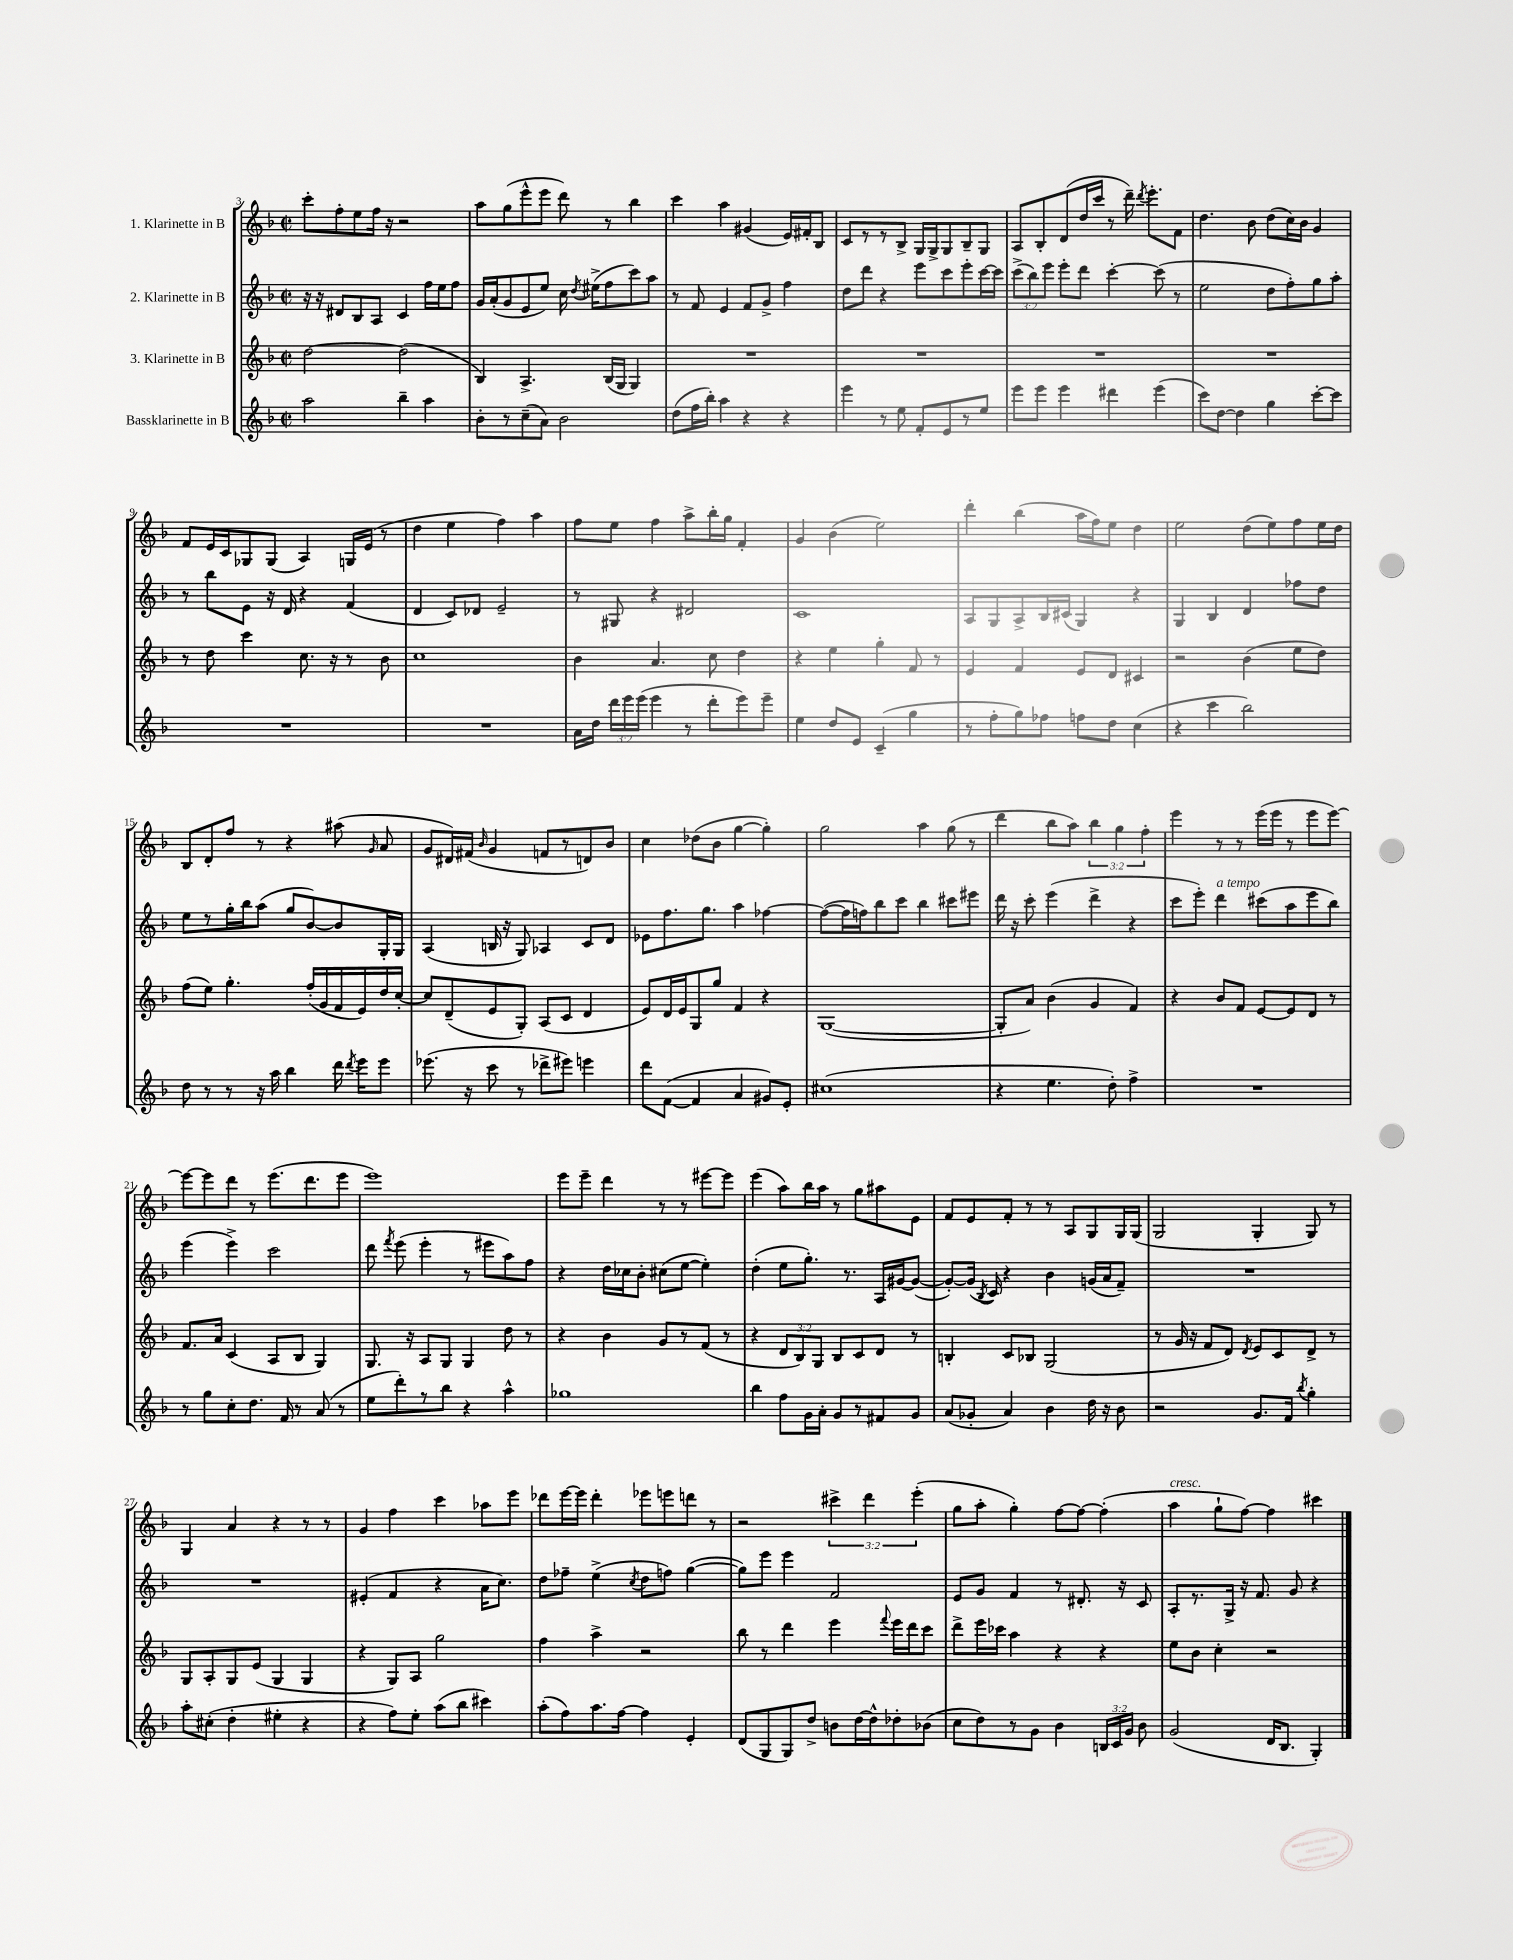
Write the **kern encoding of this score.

**kern	**kern	**kern	**kern
*staff4	*staff3	*staff2	*staff1
*clefG2	*clefG2	*clefG2	*clefG2
*k[b-]	*k[b-]	*k[b-]	*k[b-]
*M2/2	*M2/2	*M2/2	*M2/2
*met(c|)	*met(c|)	*met(c|)	*met(c|)
2aa	[2dd	16r	8ccc'
.	.	16r	.
.	.	8d#	8ff'
.	.	8B-	8ee
.	.	8A	16ff
.	.	.	16r
4bb-~	(2dd]	4c	2r
4aa	.	16ff	.
.	.	16ee	.
.	.	8ff	.
=	=	=	=
8b-'	4B-)	16g	8aa
.	.	(16a'	.
8r	.	8g	(8gg
(8cc~	4.A^	8e	8eee^^
8a)	.	8ee)	8eee
2b-	.	16cc	8ddd)
.	.	8qdd	.
.	.	(16ee#^	.
.	(16B-	8ff	8r
.	16G	.	.
.	4G)	8ccc)	4bb-
.	.	8aa	.
=	=	=	=
(8dd	1r	8r	4ccc
16ff	.	8f	.
16bb-')	.	.	.
4aa	.	4e	4aa
4r	.	8f	(4g#
.	.	8g^	.
4r	.	4ff	16e)
.	.	.	16f#'
.	.	.	8B-
=	=	=	=
4eee	1r	8dd	8c
.	.	8ddd	8r
8r	.	4r	8r
8ee	.	.	8B-^
8f'	.	8eee	16G
.	.	.	16G^
8e	.	8ccc	8G
8r	.	8eee'	8B-~
8ee	.	[16ccc	8G
.	.	16ccc]	.
=	=	=	=
8eee	1r	(12ccc^	8A
.	.	12bb-)	.
8eee	.	.	8B-'
.	.	12eee	.
4eee	.	8eee'	(8d
.	.	8ddd	16dd
.	.	.	16ccc
4ddd#	.	[4ccc'	8r
.	.	.	16ddd~)
.	.	.	8qddd
.	.	.	8.eee'
(4eee	.	(8ccc]	.
.	.	8r	8f
=	=	=	=
8ccc)	1r	2ee	4.dd
[8dd	.	.	.
4dd]	.	.	.
.	.	.	8b-
4gg	.	8dd	(8dd
.	.	8ff')	16cc)
.	.	.	16b-
[8ccc'	.	8gg	4g
8ccc]	.	8aa'	.
=	=	=	=
1r	8r	8r	8f
.	8dd	8bb-	16e
.	.	.	16c
.	4ccc	8e	8G-
.	.	16r	(8G-
.	.	16d	.
.	8.cc	4r	4A)
.	16r	.	.
.	8r	(4f	16G
.	.	.	(16e
.	8b-	.	8r
=	=	=	=
1r	1cc	4d	4dd
.	.	8c)	4ee
.	.	8d-	.
.	.	2e~	4ff)
.	.	.	4aa
=	=	=	=
16a	4b-	8r	8ff
16dd	.	.	.
24ddd	.	8G#	8ee
24eee	.	.	.
(24eee	.	.	.
4eee	4.a	4r	4ff
8r	.	2d#	8aa^
8ddd'	8cc	.	16bb-'
.	.	.	16gg
8eee)	4dd	.	4f'
8eee~	.	.	.
=	=	=	=
4ee	4r	1c	4g
8dd	4ee	.	(4b-
8e	.	.	.
(4c~	4gg'	.	2ee)
4gg	8f	.	.
.	8r	.	.
=	=	=	=
8r	4e	8A	4ddd'
8ff'	.	8G	.
8gg)	4f	8A^	(4bb-
8ff-	.	16B-	.
.	.	(16c#	.
8ff	8e	4G)	16aa
.	.	.	16ff)
8dd	8d	.	8ee
(4cc	4c#	4r	4dd
=	=	=	=
4r	2r	4G	2ee
4ccc	.	4B-	.
2bb-)	(4b-	4d	(8dd
.	.	.	8ee)
.	8ee	8ff-	8ff
.	8dd)	8dd	16ee
.	.	.	16dd
=	=	=	=
8dd	(8ff	8ee	8B-
8r	8ee)	8r	8d'
8r	4.gg'	16gg'	8ff
.	.	16bb-	.
16r	.	(8aa	8r
16aa	.	.	.
4bb-	.	8gg	4r
.	(16ff'	[8b-)	.
.	16g	.	.
16ddd	16f	8b-]	(8aa#
8qddd	.	.	.
16eee	16e)	.	.
.	.	.	16qqg
8eee	16dd	16G'	8a
.	[16cc'	16G	.
=	=	=	=
(8.eee-	8cc]	(4A	8g
.	(8d~	.	16d#)
16r	.	.	(16f#
.	.	.	16qqb-
8ccc	8e	16B	4g
.	.	16r	.
8r	8G')	8G)	.
8ddd-^	(8A	4A-	8f
8eee#)	8c	.	8r
4eee	4d	8c	8d)
.	.	8d	8b-
=	=	=	=
8ddd	8e)	8e-	4cc
([8f	16d	8.ff	.
.	16e	.	.
4f]	8G	.	(8dd-
.	.	8.gg	.
.	8gg	.	8b-
4a	4f	4aa	[4gg
8g#)	4r	[4ff-	4gg'])
8e'	.	.	.
=	=	=	=
(1cc#	([1G	(8ff-_	2gg
.	.	16ff-]	.
.	.	16ff)	.
.	.	8bb-	.
.	.	8ccc	.
.	.	4bb-	4aa
.	.	8ccc#	(8gg
.	.	8eee#	8r
=	=	=	=
4r	8G']	16ddd	4ddd
.	.	16r	.
.	8a)	8ccc'	.
4.ee	(4b-	(4eee	8bb-
.	.	.	8aa)
.	4g	4ddd^	6bb-
8dd')	.	.	.
.	.	.	6gg
4ff^	4f)	4r	.
.	.	.	6ff'
=	=	=	=
1r	4r	8ccc	4eee
.	.	8eee')	.
.	8b-	4ddd	8r
.	8f	.	8r
.	[8e	(8ccc#	(16eee
.	.	.	16eee
.	8e]	8aa	8r
.	8d	8eee	8eee
.	8r	8bb-)	[8eee)
=	=	=	=
8r	8.f	(4eee	8eee_
8gg	.	.	8eee]
.	16a	.	.
8cc'	(4c	4eee^)	8ddd
8.dd	.	.	8r
.	8A	2ccc	(8.eee
16f	.	.	.
8r	8B-	.	.
.	.	.	8.ddd
(8a	4G)	.	.
8r	.	.	8eee
=	=	=	=
8ee	8.G	8ddd	1eee)
.	.	8qfff	.
8ddd')	.	(8eee	.
.	16r	.	.
8r	8A	4eee'	.
8bb-	8G	.	.
4r	4G	8r	.
.	.	8eee#	.
4aa^^	8dd	8aa)	.
.	8r	8ff	.
=	=	=	=
1gg-	4r	4r	8eee
.	.	.	8eee~
.	4b-	16dd	4ddd
.	.	16cc-	.
.	.	8b-'	.
.	8g	(8cc#	8r
.	8r	[8ee	8r
.	(8f	4ee'])	[8eee#
.	8r	.	8eee#]
=	=	=	=
4bb-	4r	(4dd'	(4eee
8ff	12d	8ee	8aa)
.	12B-)	.	.
16g	.	8.gg')	16bb-
.	12G	.	.
16a'	.	.	16aa
8g	8B-	.	8r
.	.	8.r	.
8r	8c	.	8gg
8f#	8d	16A	8aa#
.	.	[16g#	.
8g	8r	(8g#_	8e
=	=	=	=
(8a	4B'	8g#'_)	8f
8g-'	.	(16g#]	8e
.	.	8qB-	.
.	.	16c)	.
4a)	8c	4r	8f'
.	8B-	.	8r
4b-	(2G	4b-	8r
.	.	.	8A
16dd	.	(16g	8G
16r	.	16a	.
8b-	.	8f~)	16G
.	.	.	(16G
=	=	=	=
2r	8r	1r	2G
.	16g	.	.
.	16r	.	.
.	8f	.	.
.	8d)	.	.
.	8qd	.	.
8.g	8e	.	4G'
.	8c	.	.
16f	.	.	.
8qbb-	.	.	.
4gg'	8d^	.	8G)
.	8r	.	8r
=	=	=	=
8aa'	8G	1r	4G
(8cc#'	8A'	.	.
4dd'	8G	.	4a
.	(8e	.	.
4ee#'	4G	.	4r
4r	4G	.	8r
.	.	.	8r
=	=	=	=
4r	4r	(4e#'	4g
8ff)	8G)	4f	4ff
8ee'	8A	.	.
(8aa	2gg	4r	4ccc
8bb-	.	.	.
4ccc#)	.	16a	8aa-
.	.	8.cc)	.
.	.	.	8eee
=	=	=	=
(8aa'	4ff	8dd	8ddd-
8ff)	.	8ff-~	[16eee
.	.	.	16eee]
8.aa	4aa^	(4ee^	4ddd-'
[16ff	.	.	.
.	.	8qcc	.
4ff]	2r	8dd	8eee-
.	.	8ff)	8eee
4e'	.	([4gg	8ddd
.	.	.	8r
=	=	=	=
(8d	8bb-	8gg])	2r
8G	8r	8eee	.
8G)	4ddd	4eee	.
8dd^	.	.	.
8b	4eee	2f	6ccc#^
[16dd	.	.	.
.	.	.	6ddd
16dd^^]	.	.	.
.	8qqfff	.	.
8dd-'	16eee	.	.
.	16ddd	.	.
.	.	.	(6eee'
(8b-	8ccc	.	.
=	=	=	=
8cc	8ddd^	8e	8gg
8dd)	16eee	8g	8aa'
.	16ccc-	.	.
8r	4aa	4f	4gg')
8g	.	.	.
4b-	4r	8r	[8ff
.	.	8.d#'	8ff_
24B	4r	.	(4ff']
24c	.	.	.
.	.	16r	.
24g	.	.	.
8b-	.	8c	.
=	=	=	=
(2g	8ee	8A'	4aa
.	8b-	8.r	.
.	4cc'	.	8gg`
.	.	16G^	.
.	.	16r	[8ff)
.	.	8.f	.
16d	2r	.	4ff]
8.B-	.	.	.
.	.	8g	.
4G')	.	4r	4ccc#
==	==	==	==
*-	*-	*-	*-
